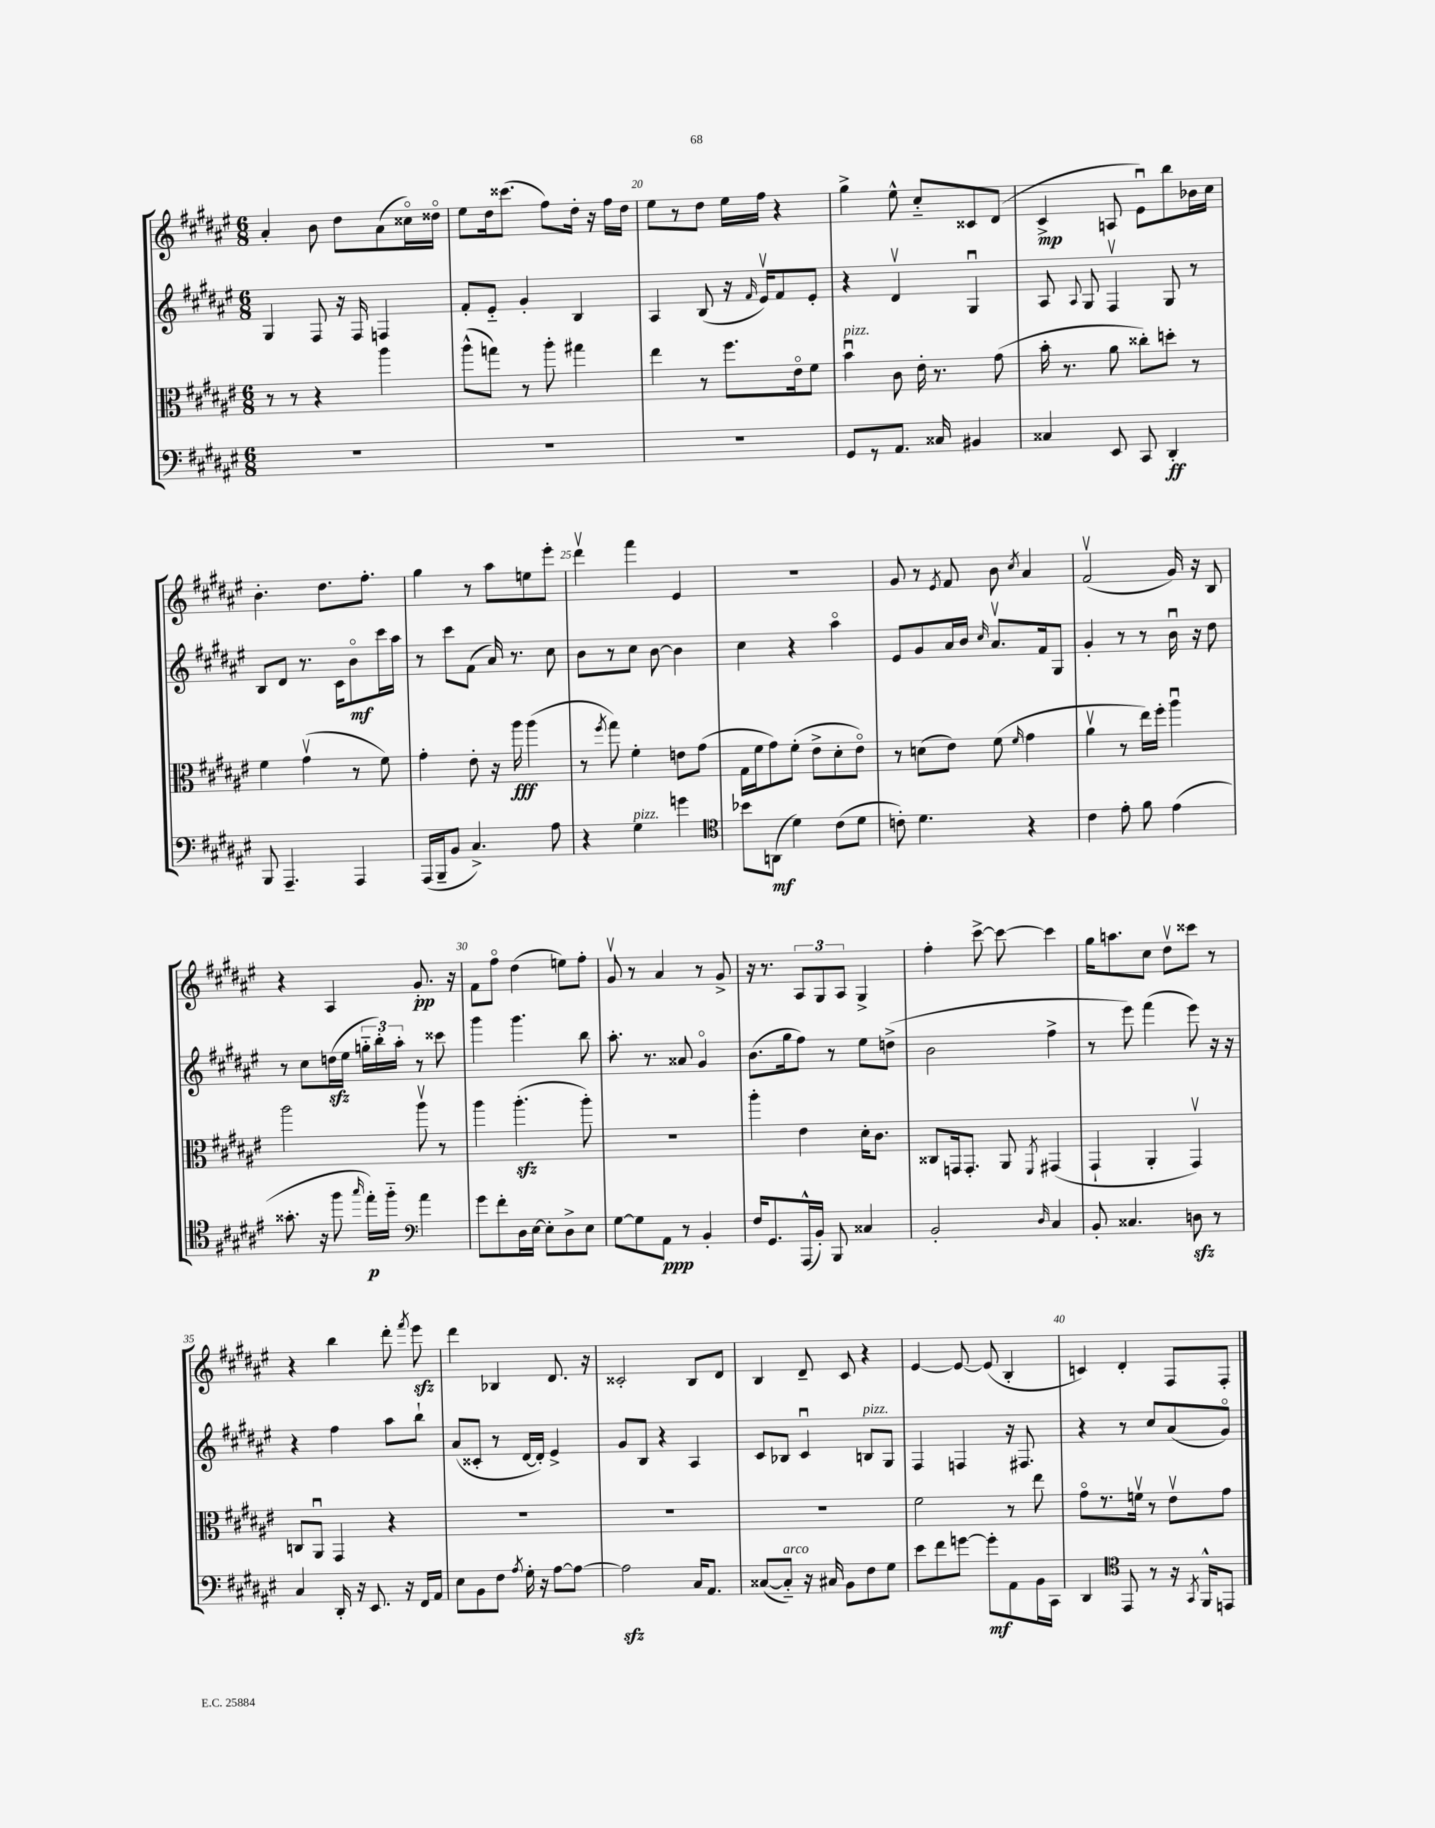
<<
\new StaffGroup <<
\new Staff = "s0" {
    \clef treble \key fis \major \numericTimeSignature \time 6/8
    \autoBeamOff ais'4-. b'8 dis''8[ ais'8( cisis''16\flageolet) disis''16]\flageolet |
    eis''8[ dis''16 cisis'''8.]( fis''8[) dis''16]-. r16 fis''16[ dis''16] |
    eis''8[ r8 dis''8] eis''16[ fis''16] r4 |
    gis''4-> eis''8-^ cis''8[-_ cisis'8 dis'8]( |
    cis'4->\mp a8 eis'8[\downbow) b''8 bes'16 cis''16] |
    b'4.-. dis''8.[ fis''8.]-. |
    gis''4 r8 ais''8[ e''8 eis'''8]-. |
    dis'''4\upbow fis'''4 eis'4 |
    R2. |
    gis'8 r8 \acciaccatura { eis'8 } fis'8 b'8 \acciaccatura { cis''8 } ais'4 |
    fis'2\upbow( gis'16) r16 b8 |
    r4 ais4 gis'8.-.\pp r16 |
    fis'8[ fis''8]\flageolet dis''4( e''8[) fis''8]-. |
    gis'8\upbow r8 ais'4 r8 gis'8-> |
    r16 r8. \tuplet 3/2 { ais8[ gis8 ais8] } gis4-> |
    fis''4-. cis'''8~-> cis'''8~ cis'''4 |
    gis''16[ a''8. cis''8] dis''8[\upbow cisis'''8] r8 |
    r4 b''4 dis'''8-. \acciaccatura { fis'''8 } eis'''8\sfz |
    dis'''4 bes4 dis'8. r16 |
    cisis'2-. b8[ dis'8] |
    b4 dis'8-- cis'8 r4 |
    eis'4~ eis'8~ eis'8( b4-. |
    c'4) dis'4-. fis8[ fis8]-. \bar "|." |
}
\new Staff = "s1" {
    \clef treble \key fis \major \numericTimeSignature \time 6/8
    \autoBeamOff gis4 fis8 r16 fis16 f4 |
    fis'8[-. eis'8]-_ gis'4-. b4 |
    ais4 b8( r16 \grace { fis'16 } eis'16[\upbow) fis'8 eis'8]-. |
    r4 dis'4\upbow gis4\downbow |
    ais8 \appoggiatura { ais8 } gis8 fis4\upbow gis8 r8 |
    b8[ dis'8] r8. cis'16[ b'8\flageolet\mf cis'''16 ais''16] |
    r8 cis'''8[ fis'8]( ais'16) r8. cis''8 |
    b'8[ r8 cis''8] b'8~ b'4 |
    cis''4 r4 ais''4\flageolet |
    eis'8[ gis'8 ais'16 b'16] \grace { cis''16 } ais'8.[\upbow fis'16 gis8] |
    gis'4-. r8 r8 b'16\downbow r16 dis''8 |
    r8 cis''8[ d''16\sfz( eis''16] \tuplet 3/2 { g''16[-_ b''16-.) ais''16]-. } r8 cisis'''8 |
    gis'''4 gis'''4. b''8 |
    ais''8.-. r8. aisis'8 gis'4\flageolet |
    b'8.[( gis''16 fis''8]) r8 eis''8[ d''8]->( |
    b'2 fis''4-> |
    r8 eis'''8) fis'''4( eis'''8) r16 r16 |
    r4 fis''4 ais''8[ b''8]-! |
    ais'8[( cisis'8]-. r8 dis'16[~ dis'16]-.) eis'4-> |
    gis'8[ b8] r4 ais4 |
    cis'8[ bes8] cis'4\downbow b8[^\markup { \italic "pizz." } gis8] |
    fis4 f4 r16 fis8. |
    r4 r8 cis''8[ ais'8( gis'8]\flageolet) \bar "|." |
}
\new Staff = "s2" {
    \clef alto \key fis \major \numericTimeSignature \time 6/8
    \autoBeamOff r8 r8 r4 ais''4 |
    ais''8[-^( g''8]) r8 ais''8-. gis''4 |
    eis''4 r8 fis''8.[ eis'16\flageolet fis'8] |
    b'4\downbow^\markup { \italic "pizz." } cis'8 eis'16-. r8. gis'8( |
    b'16-. r8. ais'8 cisis''8[-.) d''8]-. r8 |
    fis'4 gis'4\upbow( r8 fis'8) |
    gis'4-. eis'8-. r16 ais''16\fff ais''4( |
    r8 \acciaccatura { fis''8 } gis''8) fis'4-. e'8[ gis'8]( |
    gis16[ fis'16 gis'8) fis'8]-.( eis'8[-> dis'8-. eis'8]\flageolet) |
    r8 d'8[( eis'8]) fis'8( \grace { fis'16 } gis'4 |
    ais'4\upbow r8 eis''16[) fis''16]-. ais''4\downbow |
    ais''2 ais''8\upbow r8 |
    ais''4 ais''4.-.\sfz( ais''8-.) |
    R2. |
    ais''4-. eis'4 dis'16[-. cis'8.] |
    cisis8[ g,16 g,8.]-. ais,8 \acciaccatura { fis,8 } gis,4( |
    gis,4-! ais,4-. gis,4\upbow) |
    c8[ ais,8]\downbow gis,4 r4 |
    R2. |
    R2. |
    R2. |
    fis'2 r8 eis''8 |
    gis'8[\flageolet r8. f'16]\upbow r8 eis'8[\upbow gis'8] \bar "|." |
}
\new Staff = "s3" {
    \clef bass \key fis \major \numericTimeSignature \time 6/8
    \autoBeamOff R2. |
    R2. |
    R2. |
    gis,8[ r8 ais,8.] cisis16 bis,4 |
    cisis4 eis,8 cis,8 dis,4-.\ff |
    b,,8 ais,,4.-- ais,,4 |
    ais,,16[( b,,16-- b,8] cis4.->) ais8 |
    r4 gis4^\markup { \italic "pizz." } g'4 |
    \clef tenor bes'8[ a,8]\mf( dis'4) cis'8[( dis'8] |
    c'8-.) dis'4. r4 |
    cis'4 eis'8-. fis'8 eis'4( |
    gisis'8.-. r16 fis''8 \grace { gis''16 } eis''16[-.\p) fis''16]-_ \clef bass ais'4 |
    gis'8[ fis'8-. dis16 eis16]~ eis8[-. dis8-> eis8] |
    gis8[~ gis8 ais,8]\ppp r8 b,4-. |
    fis16[ gis,8. ais,,16-^( b,16]-.) b,,8 cisis4 |
    b,2-. \grace { dis16 } cis4 |
    b,8-. cisis4. d8\sfz r8 |
    cis4 dis,16-. r16 eis,8. r16 fis,16[ ais,16] |
    eis8[ b,8 fis8] \acciaccatura { ais8 } gis16-. r16 ais8[~ ais8]~ |
    ais2\sfz cis16[ ais,8.] |
    cisis8[~( cisis8]-_^\markup { \italic "arco" }) r16 cis16 b,8[ fis8 gis8] |
    eis'8[ fis'8 g'8]~ g'8[-.\mf ais,8 b,16 cis,16] |
    dis,4 \clef tenor eis,8 r8 r16 \acciaccatura { gis,8 } fis,16[-^ e,8] \bar "|." |
}
>>
>>
\layout { \context { \Score currentBarNumber = #18 \override BarNumber.break-visibility = ##(#f #t #t) barNumberVisibility = #(every-nth-bar-number-visible 5) } }
